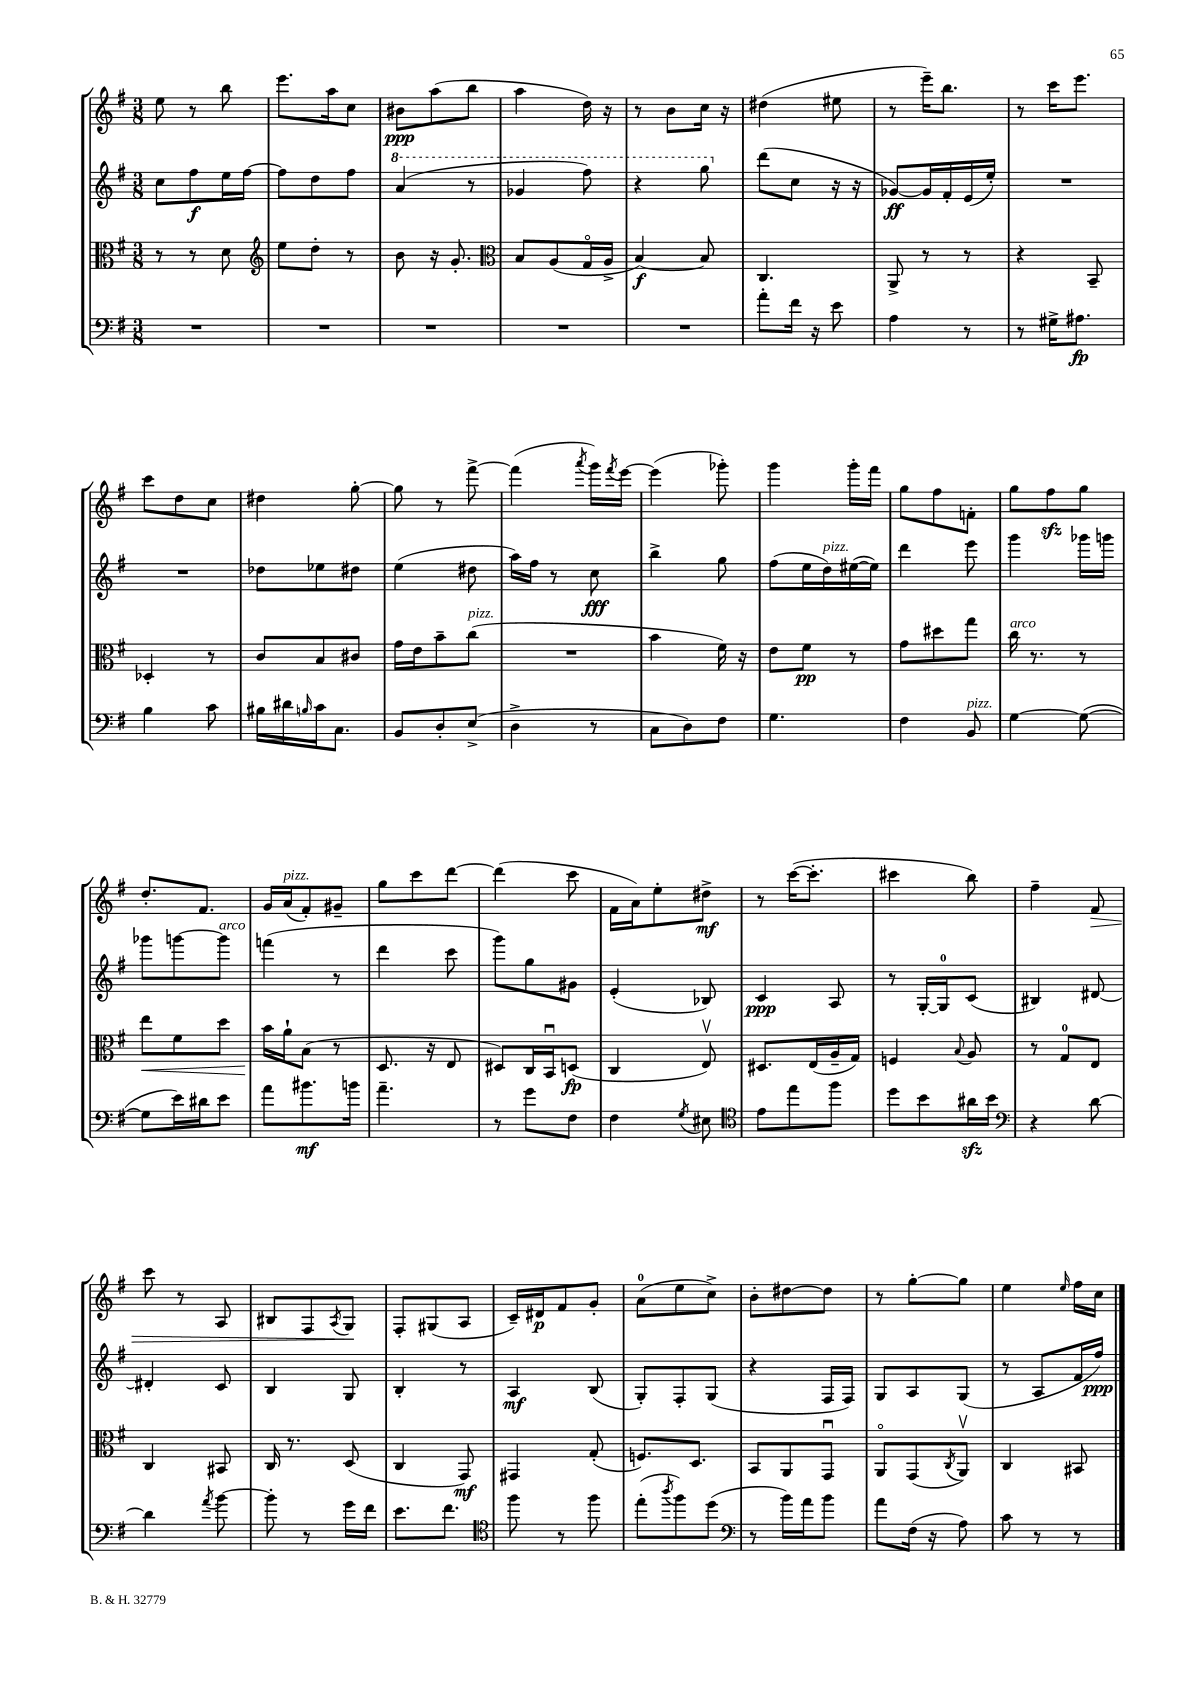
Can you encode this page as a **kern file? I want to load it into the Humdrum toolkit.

**kern	**kern	**kern	**kern
*staff4	*staff3	*staff2	*staff1
*clefF4	*clefC3	*clefG2	*clefG2
*k[f#]	*k[f#]	*k[f#]	*k[f#]
*M3/8	*M3/8	*M3/8	*M3/8
4.r	8r	8cc\L	8ee\
.	8r	8ff#\	8r
.	8d\	16ee\L	8bb\
.	.	[16ff#\JJ	.
=	=	=	=
*	*clefG2	*	*
4.r	8ee\L	8ff#\]L	8.eee\L
.	8dd'\J	8dd\	.
.	.	.	16aa\k
.	8r	8ff#\J	8cc\J
=	=	=	=
4.r	8b\	(4aa/	8b#\L
.	16r	.	(8aa\
.	8.g'/	.	.
.	.	8r	8bb\J
=	=	=	=
*	*clefC3	*	*
4.r	8B/L	4gg-/	4aa\
.	(8A/	.	.
.	16Go/L	8fff#\)	16dd\)
.	16A^/JJ	.	16r
=	=	=	=
4.r	[4B/)	4r	8r
.	.	.	8b\L
.	8B/]	8ggg\	16cc\Jk
.	.	.	16r
=	=	=	=
8a'\L	4.C/	(8ddd\L	(4dd#\
16f#\Jk	.	8cc\J	.
16r	.	.	.
8e\	.	16r	8ee#\
.	.	16r	.
=	=	=	=
4A\	8AA^/	[8g-/L)	8r
.	8r	16g-/]L	16eee~\LK)
.	.	16f#'/	8.bb\J
8r	8r	(16e/	.
.	.	16ee'/JJ)	.
=	=	=	=
8r	4r	4.r	8r
16G#^\LK	.	.	16ccc\LK
8.A#\J	.	.	8.eee\J
.	8BB~/	.	.
=	=	=	=
4B\	4D-'/	4.r	8ccc\L
.	.	.	8dd\
8c\	8r	.	8cc\J
=	=	=	=
16B#\LL	8c/L	8dd-\L	4dd#\
16d#\	.	.	.
16qqB/	.	.	.
16c\J	8B/	8ee-\	.
8.C\J	.	.	.
.	8c#/J	8dd#\J	[8gg'\
=	=	=	=
8BB/L	16g\LL	(4ee\	8gg\]
.	16e\J	.	.
8D'/	8b~\	.	8r
(8E^/J	(8cc\J	8dd#\	[8fff#^\
=	=	=	=
4D^\	4.r	16aa\LL)	(4fff#\]
.	.	16ff#\JJ	.
.	.	8r	.
.	.	.	8qaaa/
8r	.	8cc\	16ggg\LL)
.	.	.	8qfff#/
.	.	.	[16eee\JJ
=	=	=	=
8C\L	4b\	4bb^\	(4eee\]
8D\)	.	.	.
8F#\J	16f#\)	8gg\	8ggg-'\)
.	16r	.	.
=	=	=	=
4.G\	8e\L	(8ff#\L	4ggg\
.	8f#\J	16ee\L	.
.	.	16dd\)	.
.	8r	([16ee#\	16ggg'\LL
.	.	16ee#\]JJ)	16fff#\JJ
=	=	=	=
4F#\	8g\L	4ddd\	8gg\L
.	8dd#\	.	8ff#\
8BB/	8gg\J	8eee\	8f'\J
=	=	=	=
[4G\	16cc\	4ggg\	8gg\L
.	8.r	.	.
.	.	.	8ff#\
(8G\_	8r	16ggg-\LL	8gg\J
.	.	16ggg\JJ	.
=	=	=	=
8G\]L	8ee\L	8ggg-\L	8.dd'/L
16e\L)	8f#\	[8ggg\	.
16d#\J	.	.	8.f#/J
8e\J	8dd\J	8ggg\]J	.
=	=	=	=
8a\L	16b\LL	(4fff\	16g/LL
.	16a`\J	.	(16a/J
8.b#\	(8B\J	.	8f#'/)
.	8r	8r	8g#~/J
16b\Jk	.	.	.
=	=	=	=
4.a~\	8.D/	4ddd\	8gg\L
.	.	.	8ccc\
.	16r	.	.
.	8E/	8ccc\	[8ddd\J
=	=	=	=
8r	8D#/L)	8ggg\L)	(4ddd\]
8g\L	16C/L	8gg\	.
.	16BBu/J	.	.
8F#\J	(8D/J	8g#\J	8ccc\
=	=	=	=
4F#\	4C/	(4e'/	16f#\LL
.	.	.	16a\J)
.	.	.	8ee'\
8qG/	.	.	.
8E#\	8Ev/)	8B-/)	8dd#^\J
=	=	=	=
*clefC4	*	*	*
8e\L	8.D#/L	4c/	8r
8ee\	.	.	([16ccc\LK
.	(16E/L	.	8.ccc'\]J
8ff#\J	16A~/	8A/	.
.	16G/JJ)	.	.
=	=	=	=
8dd\L	4F/	8r	4ccc#\
8b\	.	[16G'/LL	.
.	.	16G/]J	.
.	8qqB/	.	.
16a#\L	8A/	(8c/J	8bb\)
16b\JJ	.	.	.
=	=	=	=
*clefF4	*	*	*
4r	8r	4B#/)	4ff#~\
.	8G/L	.	.
[8d\	8E/J	[8d#/	8f#/
=	=	=	=
4d\]	4C/	4d#'/]	8ccc\
.	.	.	8r
8qa/	.	.	.
[8b\	8BB#/	8c/	8A/
=	=	=	=
8b'\]	16C/	4B/	8B#/L
.	8.r	.	.
8r	.	.	8F#/
.	.	.	8qA/
16g\LL	(8D/	8G/	8G/J
16f#\JJ	.	.	.
=	=	=	=
8.e\L	4C/	4B'/	8F#'/L
.	.	.	(8G#/
8.f#\J	.	.	.
.	8GG/)	8r	8A/J
=	=	=	=
*clefC4	*	*	*
8ff#\	4GG#/	4A/	16c~/LL)
.	.	.	16d#/J
8r	.	.	8f#/
8ff#\	(8G'/	(8B/	8g'/J
=	=	=	=
(8ee'\L	8.F/L)	8G'/L)	(8a\L
8qaa/	.	.	.
8ff#\)	.	8F#'/	8ee\
.	8.D/J	.	.
(8dd\J	.	(8G/J	8cc^\J)
=	=	=	=
*clefF4	*	*	*
8r	8BB/L	4r	8b'\L
16b\LL)	8AA/	.	[8dd#\
16a\J	.	.	.
8b\J	8GGu/J	16F#/LL	8dd#\]J
.	.	16F#/JJ)	.
=	=	=	=
8a\L	8AAo/L	8G/L	8r
(16F#\Jk	(8GG/	8A/	[8gg'\L
16r	.	.	.
.	8qC/	.	.
8A\)	8AAv/J)	(8G/J	8gg\]J
=	=	=	=
8c\	4C/	8r	4ee\
8r	.	8A/L	.
.	.	.	16qqee/
8r	8BB#/	16f#/L	16ff#\LL
.	.	16ff#/JJ)	16cc\JJ
==	==	==	==
*-	*-	*-	*-
